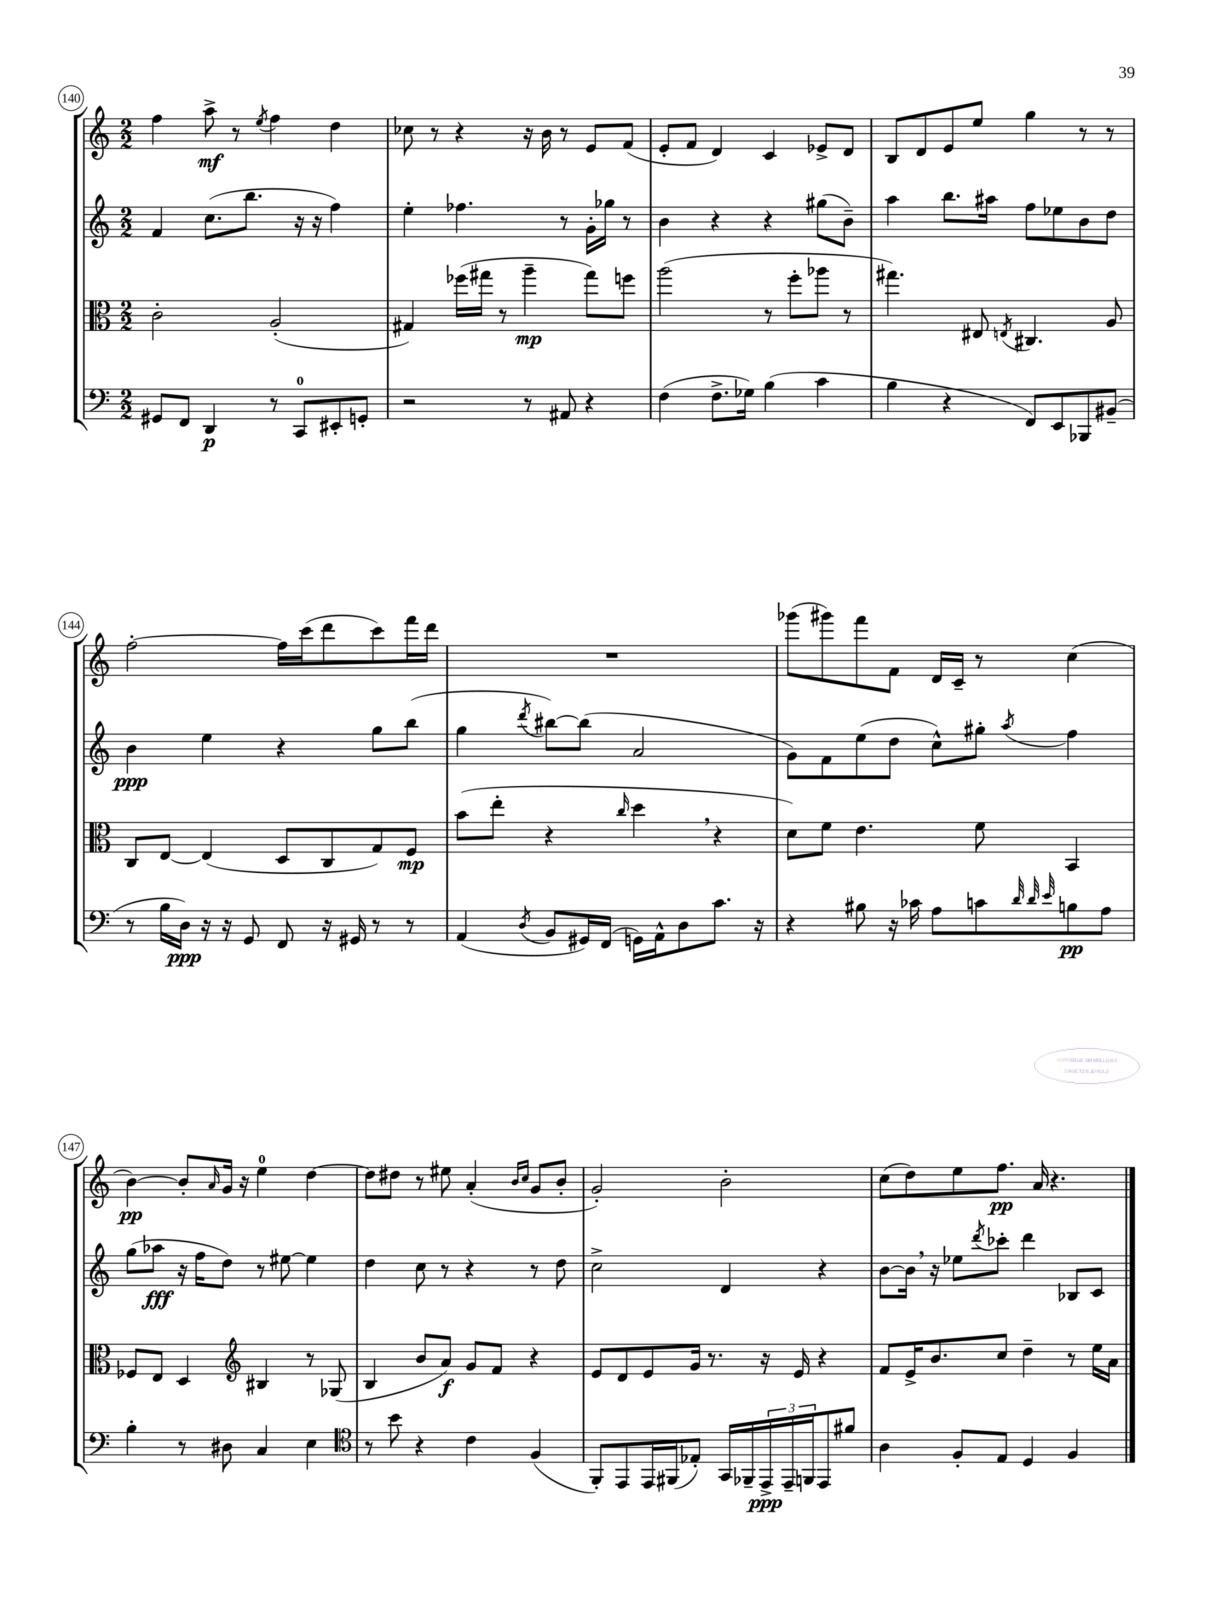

**kern	**kern	**kern	**kern
*staff4	*staff3	*staff2	*staff1
*clefF4	*clefC3	*clefG2	*clefG2
*k[]	*k[]	*k[]	*k[]
*M2/2	*M2/2	*M2/2	*M2/2
8GG#/L	2c'\	4f/	4ff\
8FF/J	.	.	.
4DD/	.	(8.cc\L	8aa^\
.	.	.	8r
.	.	8.bb\J	.
.	.	.	8qee/
8r	(2A'/	.	4ff\
8CC/L	.	16r	.
.	.	16r	.
8EE#'/	.	4ff\)	4dd\
8GG'/J	.	.	.
=	=	=	=
2r	4G#/)	4ee'\	8cc-\
.	.	.	8r
.	(16ff-\LL	4.ff-\	4r
.	16gg#\JJ	.	.
.	8r	.	.
8r	4aa~\	.	16r
.	.	.	16b\
8AA#/	.	8r	8r
4r	8gg#\L)	16g'\LL	8e/L
.	.	16gg-\JJ	.
.	8ff\J	8r	(8f/J
=	=	=	=
(4F\	(2aa\	4b\	8e'/L
.	.	.	8f/J
8.F^\L	.	4r	4d/)
16G-\Jk)	.	.	.
(4B\	8r	4r	4c/
.	8ff'\L	.	.
4c\	8aa-\J	(8gg#\L	8e-^/L
.	8r	8b~\J)	8d/J
=	=	=	=
4B\	4.gg#\)	4aa\	8B/L
.	.	.	8d/
4r	.	8.bb\L	8e/
.	8E#/	.	8ee/J
.	.	16aa#\Jk	.
.	8qE/	.	.
8FF/L)	4.C#/	8ff\L	4gg\
8EE/	.	8ee-\	.
8BBB-/	.	8b\	8r
(8BB#~/J	8A/	8dd\J	8r
=	=	=	=
8r	8C/L	4b\	[2ff'\
16B\LL	[8E/J	.	.
16D\JJ)	.	.	.
16r	(4E/]	4ee\	.
16r	.	.	.
8GG/	.	.	.
8FF/	8D/L	4r	16ff\]LL
.	.	.	(16ccc\J
16r	8C/	.	8ddd\
16GG#/	.	.	.
8r	8G/)	8gg\L	8ccc\)
8r	8F/J	(8bb\J	16fff\L
.	.	.	16ddd\JJ
=	=	=	=
(4AA/	(8b\L	4gg\	1r
.	8ee'\J	.	.
8qD/	.	8qddd/	.
8BB/L	4r	[8bb#\L)	.
16GG#/L)	.	(8bb#\]J	.
(16FF/JJ	.	.	.
.	16qqcc/	.	.
16GG\LL)	4dd\	2a/	.
16AA^^\J	.	.	.
8D\	.	.	.
8.c\J	4r	.	.
16r	.	.	.
=	=	=	=
4r	8d\L)	8g\L)	(8ggg-\L
.	8f\J	8f\	8ggg#\)
8B#\	4.e\	(8ee\	8fff\
16r	.	8dd\J	8f\J
16c-\	.	.	.
8A\L	.	8cc^^\L)	16d/LL
.	.	.	16c~/JJ
8c\	8f\	8gg#'\J	8r
32qqd/	.	.	.
32qqd/	.	.	.
32qqe/	.	8qaa/	.
8B\	4BB/	4ff\	(4cc\
8A\J	.	.	.
=	=	=	=
4B'\	8F-/L	(8gg\L	[4b\)
.	8E/J	8aa-\J	.
8r	4D/	16r	8b'/]L
.	.	16ff\LK	.
.	.	.	16qqa/
8D#\	.	8dd\J)	16g/Jk
.	.	.	16r
*	*clefG2	*	*
4C/	4B#/	8r	4ee\
.	.	[8ee#\	.
4E\	8r	4ee#\]	[4dd\
.	(8G-/	.	.
=	=	=	=
*clefC4	*	*	*
8r	4B/	4dd\	8dd\]L
8b\	.	.	8dd#\J
4r	8b/L	8cc\	8r
.	8a/J)	8r	8ee#\
4c\	8g/L	4r	(4a'/
.	8f/J	.	.
.	.	.	16qqb/LL
.	.	.	16qqcc/JJ
(4F/	4r	8r	8g/L
.	.	8dd\	8b'/J
=	=	=	=
8FF'/L)	8e/L	2cc^\	2g'/)
8EE/	8d/	.	.
16EE/L	8e/	.	.
(16FF#/J	.	.	.
8E-'/J)	16g/Jk	.	.
.	8.r	.	.
16GG/LL	.	4d/	2b'\
16FF-~/	.	.	.
24EE^/	16r	.	.
24EE~/	.	.	.
.	16e/	.	.
24FF/J	.	.	.
8EE/	4r	4r	.
8f#/J	.	.	.
=	=	=	=
4A\	8f/L	[8b\L	(8cc\L
.	16e^/K	16b\]Jk	8dd\)
.	8.b/	16r	.
8F'/L	.	8ee-\L	8ee\
.	.	8qddd/	.
8E/J	8cc/J	8ccc-'\J	8.ff\J
4D/	4dd~\	4ddd\	.
.	.	.	16a/
.	.	.	4.r
4F/	8r	8B-/L	.
.	16ee\LL	8c/J	.
.	16a\JJ	.	.
==	==	==	==
*-	*-	*-	*-
